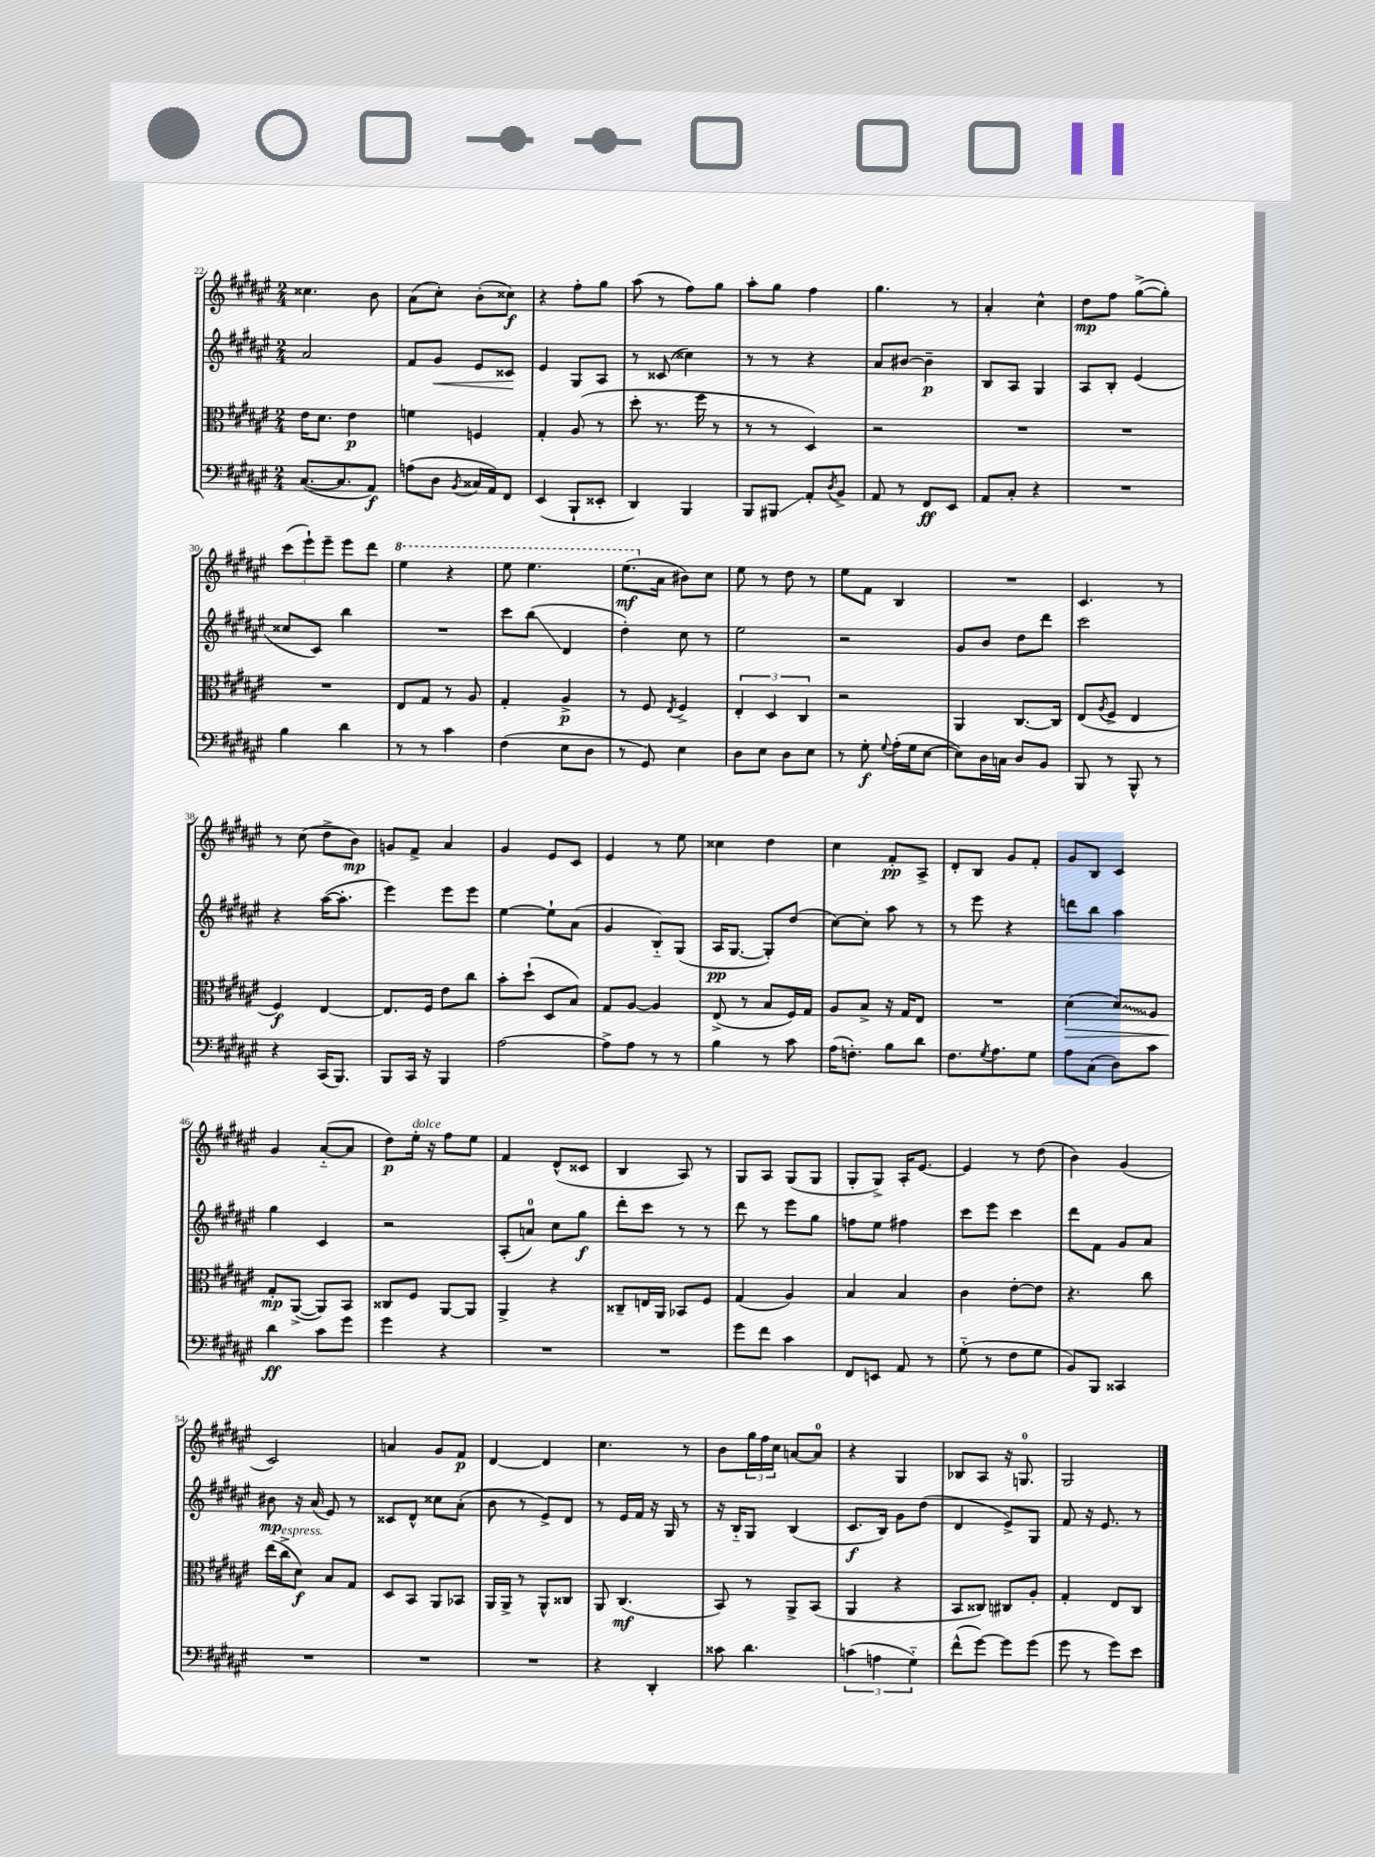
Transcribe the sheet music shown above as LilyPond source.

<<
\new StaffGroup <<
\new Staff = "s0" {
    \clef treble \key fis \major \numericTimeSignature \time 2/4
    cisis''4. b'8 |
    ais'8( cis''8-.) b'8-.( cisis''8\f) |
    r4 fis''8-. gis''8 |
    ais''8( r8 fis''8) gis''8 |
    ais''8-. gis''8 fis''4 |
    gis''4. r8 |
    ais'4-. cis''4-^ |
    dis''8\mp fis''8 gis''8~->( gis''8-.) |
    \tuplet 3/2 { cis'''8( eis'''8-!) eis'''8-- } eis'''8 dis'''8 |
    \ottava #1 eis'''4 r4 |
    eis'''8 eis'''4. |
    eis'''8.\mf( \ottava #0 ais'16 bis'8) cis''8 |
    eis''8 r8 dis''8 r8 |
    eis''8 fis'8 b4 |
    R2 |
    cis'4. r8 |
    r8 cis''8( dis''8-> b'8\mp) |
    g'8 fis'8-> ais'4 |
    gis'4 eis'8 cis'8 |
    eis'4 r8 eis''8 |
    cisis''4 dis''4 |
    cis''4 fis'8-.\pp ais8-> |
    dis'8-. b8 gis'8 fis'8-. |
    gis'8 b8 cis'4 |
    gis'4 ais'8~-_( ais'8 |
    dis''8\p) eis''16-.^\markup { \italic "dolce" } r16 fis''8 eis''8 |
    fis'4 dis'8-^( cisis'8 |
    b4 ais8) r8 |
    gis8 ais8 gis8( gis8 |
    gis8-. gis8->) ais16-. eis'8.~ |
    eis'4 r8 dis''8( |
    b'4) gis'4( |
    cis'2) |
    a'4 gis'8 fis'8\p |
    dis'4~ dis'4 |
    cis''4. r8 |
    b'8 \tuplet 3/2 { gis''16 fis''16 cis''16 } a'8~ a'8-0 |
    r4 gis4 |
    bes8 ais8 r16 g8.-0 |
    gis2 \bar "|." |
}
\new Staff = "s1" {
    \clef treble \key fis \major \numericTimeSignature \time 2/4
    ais'2 |
    fis'8 gis'8\< eis'8 cisis'8\! |
    eis'4 gis8 ais8 |
    r8 cisis'8( cisis''4) |
    r8 r8 r4 |
    ais'8 bis'8~ bis'4--\p |
    b8 ais8 gis4 |
    ais8 b8-. eis'4( |
    cisis''8 cis'8) b''4 |
    R2 |
    cis'''8 b''8\glissando( dis'4 |
    dis''4-.) cis''8 r8 |
    eis''2 |
    r2 |
    gis'8 b'8 dis''8 dis'''8 |
    cis'''2 |
    r4 ais''16~( ais''8.-. |
    eis'''4) eis'''8 eis'''8 |
    eis''4~ eis''8-! ais'8( |
    gis'4 b8-_) gis8( |
    ais16\pp gis8.~ gis8-.) dis''8( |
    cis''8~) cis''8-. ais''8 r8 |
    r8 eis'''8 r4 |
    d'''8 b''8 ais''4 |
    gis''4 cis'4 |
    r2 |
    ais8-.( a'8-0) cis''8 gis''8\f |
    dis'''8-. cis'''8 r8 r8 |
    dis'''8 r8 eis'''8 gis''8 |
    f''8 eis''8 fis''4 |
    cis'''8 eis'''8 cis'''4 |
    dis'''8 fis'8 gis'8 ais'8 |
    bis'8\mp r16 ais'16( eis'8) r8 |
    cisis'8 dis'8-^ cisis''8 ais'8-.( |
    b'8 r8 eis'8->) dis'8 |
    r8 eis'16 fis'16 r16 gis16 r8 |
    r16 b16-_ gis8 b4( |
    cis'8.\f b16) gis'8 dis''8( |
    dis'4 eis'8->) gis8 |
    fis'8 r16 eis'8. r8 \bar "|." |
}
\new Staff = "s2" {
    \clef alto \key fis \major \numericTimeSignature \time 2/4
    eis'16 dis'8. eis'4\p |
    f'4 f4 |
    gis4-. ais8( r8 |
    dis''8-. r8. fis''16 r8 |
    r8 r8 dis4) |
    r2 |
    R2 |
    R2 |
    R2 |
    eis8 gis8 r8 ais8 |
    gis4-. ais4->\p |
    r8 fis8 \acciaccatura { eis8 } fis4-> |
    \tuplet 3/2 { eis4-. dis4 cis4 } |
    r2 |
    ais,4 cis8.~ cis16 |
    eis8( \acciaccatura { ais8 } fis8-> eis4 |
    fis4\f) eis4~ |
    eis8. fis16 eis'8 cis''8 |
    b'8-. dis''8-!( dis8 b8) |
    gis8 ais8~ ais4 |
    eis8->( r8 b8 fis16) gis16 |
    ais8 b8-> r16 gis16 eis8 |
    R2 |
    dis'4\>( \once \override Glissando.style = #'zigzag dis'8\glissando) ais8 |
    gis8-.\mp\! ais,8~->( ais,8) b,8 |
    cisis8 fis8 ais,8~ ais,8 |
    ais,4-> r4 |
    cisis8-- e16 ais,16 bes,8 fis8 |
    gis4( ais4) |
    b4 b4 |
    cis'4 eis'8~-. eis'8 |
    r4. cis''8 |
    eis''16( cis''16->^\markup { \italic "espress." } dis'8\f) b8 gis8 |
    dis8 b,8 ais,8 bes,8 |
    ais,16 ais,16-> r8 ais,8-^ cisis8 |
    ais,8 cis4.\mf( |
    b,8) r8 ais,8-> b,8( |
    ais,4 r4 |
    b,8 cisis8) cis8 ais8-. |
    gis4-. eis8 cis8 \bar "|." |
}
\new Staff = "s3" {
    \clef bass \key fis \major \numericTimeSignature \time 2/4
    cis8.~( cis8. ais,8\f) |
    a8( dis8 \acciaccatura { b,8 } cisis16 ais,16) fis,8 |
    eis,4( b,,8-! eisis,8-. |
    dis,4) b,,4 |
    b,,8 bis,,8\glissando ais,8-. \acciaccatura { dis8 } b,8-> |
    ais,8 r8 fis,8\ff eis,8 |
    ais,8 cis8-. r4 |
    R2 |
    b4 dis'4 |
    r8 r8 cis'4 |
    fis4( eis8 dis8 |
    r8 gis,8) eis4 |
    dis8 eis8 dis8 eis8 |
    r8 gis8-.\f \appoggiatura { gis8 } ais16-.( gis16 eis8~ |
    eis8) dis16 c16 dis8 b,8 |
    b,,8 r8 b,,8-^ r8 |
    r4 cis,16( b,,8.) |
    b,,8 cis,16 r16 b,,4 |
    ais2~ |
    ais8-> ais8 r8 r8 |
    b4 r8 cis'8 |
    ais16( f8.-.) b8 dis'8 |
    fis8. \acciaccatura { gis8 } ais8. gis8 |
    ais8 cis8( dis8) cis'8 |
    dis'4\ff cis'8 gis'8 |
    gis'4 r4 |
    R2 |
    R2 |
    gis'8 fis'8 cis'4 |
    fis,8 e,8 ais,8 r8 |
    gis8-_( r8 fis8 gis8 |
    b,8) b,,8 cisis,4 |
    R2 |
    R2 |
    R2 |
    r4 dis,4-. |
    cisis'8 dis'4. |
    \tuplet 3/2 { c'4( a4 gis4-_) } |
    fis'8-^( gis'8~) gis'8 gis'8( |
    gis'8 r8 gis'8) eis'8 \bar "|." |
}
>>
>>
\layout { \context { \Score currentBarNumber = #22 } }
